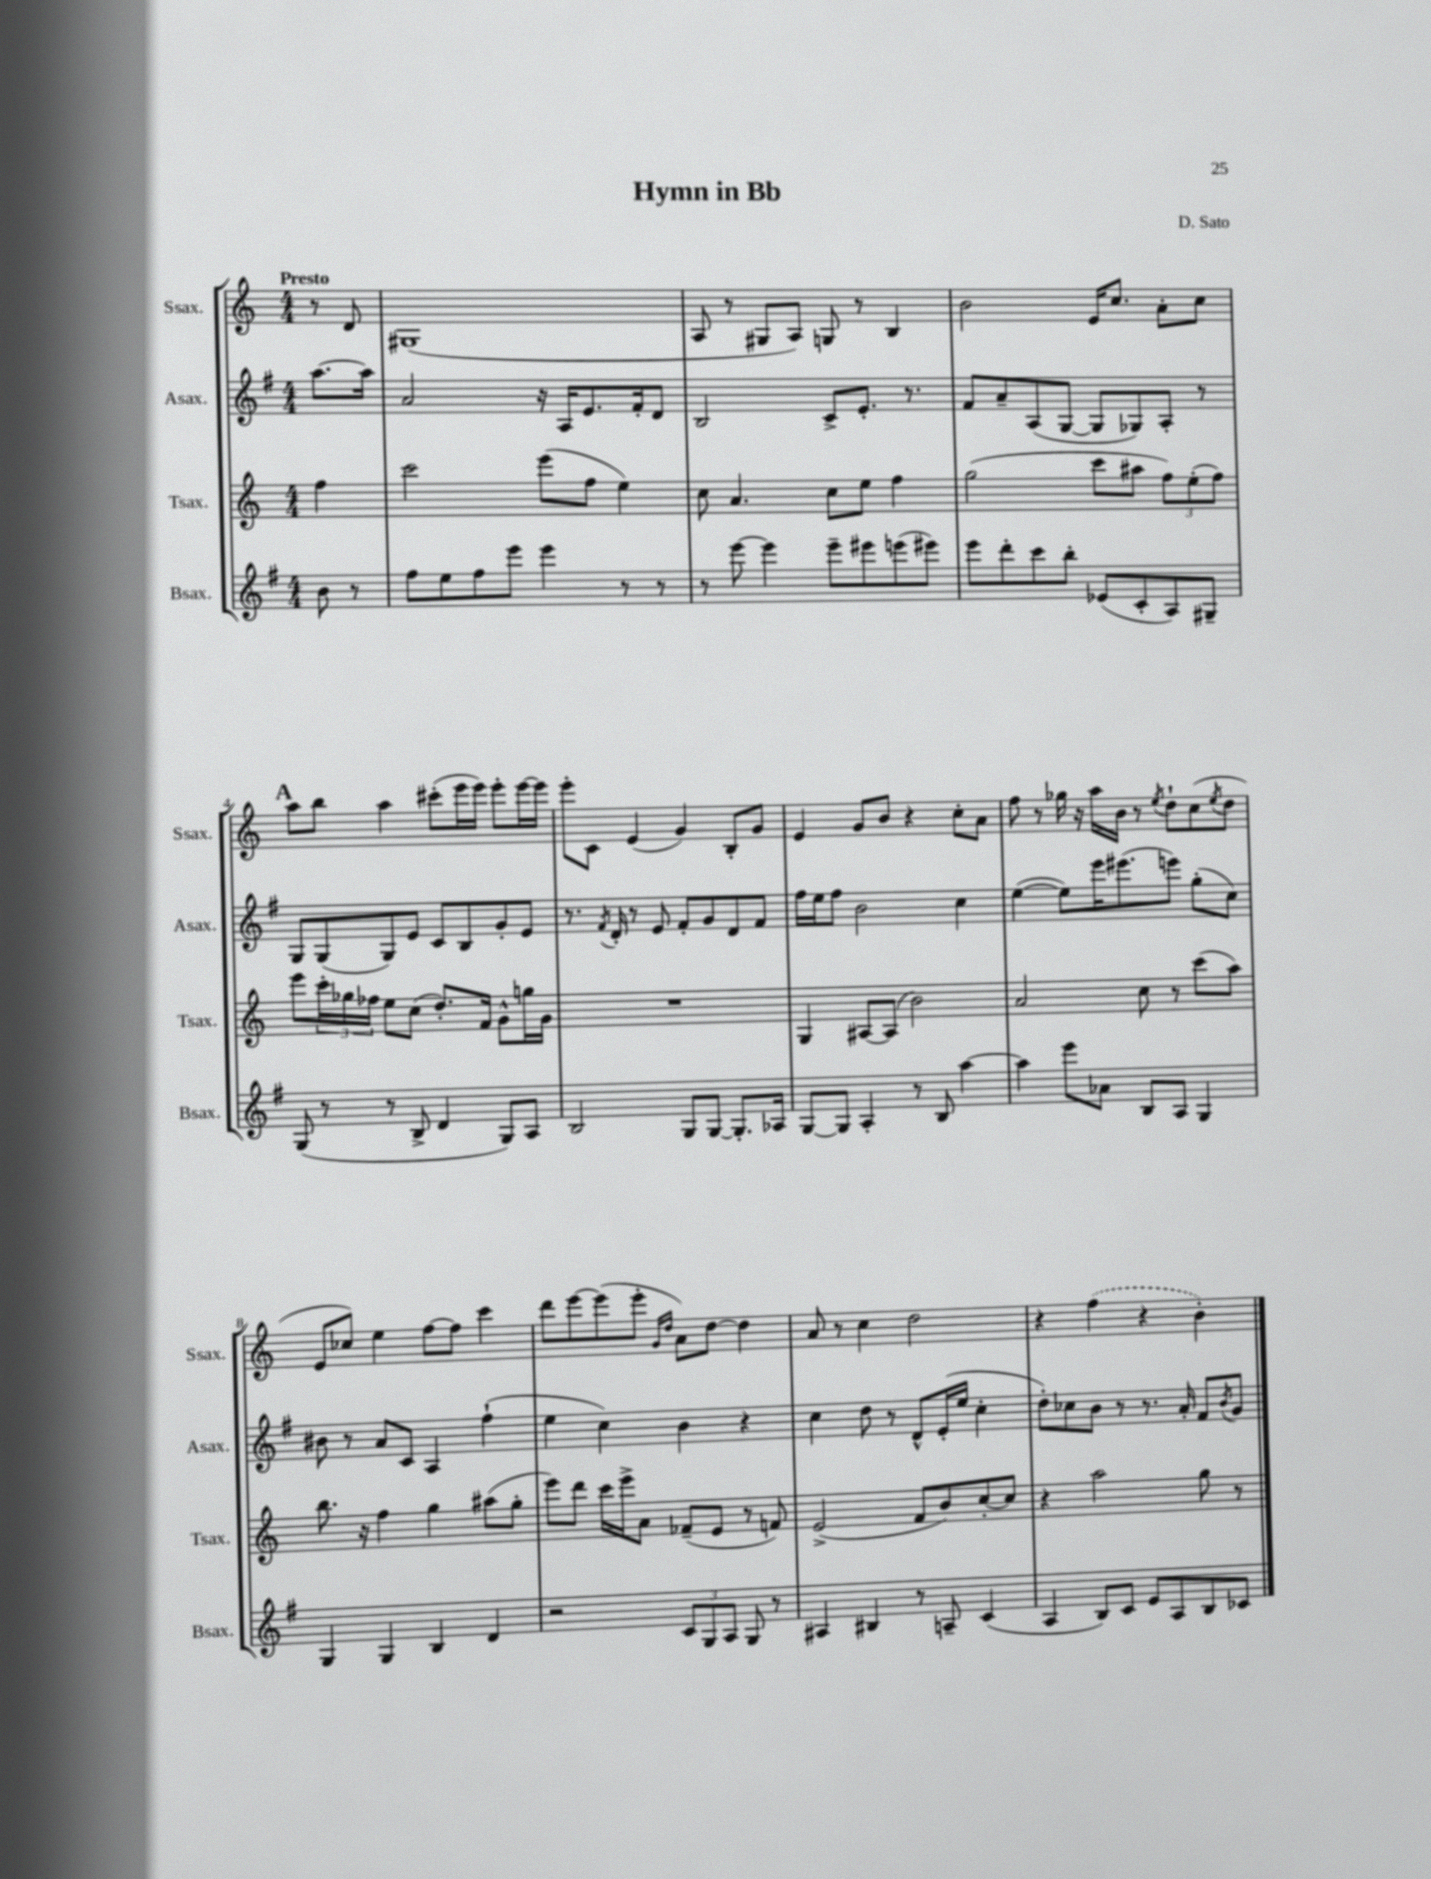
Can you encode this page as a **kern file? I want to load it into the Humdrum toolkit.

**kern	**kern	**kern	**kern
*part4	*part3	*part2	*part1
*staff4	*staff3	*staff2	*staff1
*I"Bsax.	*I"Tsax.	*I"Asax.	*I"Ssax.
*I'Bsax.	*I'Tsax.	*I'Asax.	*I'Ssax.
*clefG2	*clefG2	*clefG2	*clefG2
*k[f#]	*k[]	*k[f#]	*k[]
*M4/4	*M4/4	*M4/4	*M4/4
=	=	=	=
!	!	!	!LO:TX:a:B:t=Presto
8b\	4ff\	[8.aa\L	8r
8r	.	.	8d/
.	.	16aa\Jk]	.
=1	=1	=1	=1
8ff#\L	2ccc\	2a/	(1G#X
8ee\	.	.	.
8ff#\	.	.	.
8eee\J	.	.	.
4eee\	(8eee\L	16r	.
.	.	16A/KL	.
.	8ff\J	8.e/	.
8r	4ee\)	.	.
.	.	16f#'/k	.
8r	.	8d/J	.
=2	=2	=2	=2
8r	8cc\	2B/	8A/
[8eee\	4.a/	.	8r
4eee\]	.	.	8G#X/L
.	.	.	8A/J)
8eee~\L	8cc\L	8c^/L	8Gn/
8eee#X\	8ee\J	8.e'/J	8r
(8eeen\	4ff\	.	4B/
.	.	8.r	.
8eee#X\J)	.	.	.
=3	=3	=3	=3
8eee\L	(2gg\	8f#/L	2b\
8ddd'\	.	8a~/	.
8ccc\	.	(8A/	.
8bb'\J	.	[8G/J	.
(8e-X/L	8ccc\L	8G/L]	16e/KL
.	.	.	8.cc/J
8c'/	8aa#X\J	8G-X/)	.
8A/)	12ff\L)	8A'/J	8a'\L
.	(12ee'\	.	.
8G#X~/J	.	8r	8cc\J
.	12ff\J)	.	.
!!LO:LB:g=z
!!LO:REH:place=s1:t=A
=4	=4	=4	=4
(8G/	8eee\L	8G/L	8aa\L
8r	24ccc'\L	(8G/	8bb\J
.	24gg-X\	.	.
.	24ff-X\JJ	.	.
8r	8ee\L	8G/)	4aa\
8B^/	(8cc\J	8e/J	.
4d/	8.dd'/L)	8c/L	(8ccc#X'\L
.	.	8B/	16eee\L
.	16f/Jk	.	16eee\JJ)
8G/L)	8g^^\L	8g'/	8eee'\L
8A/J	16ggn\L	8e/J	[16eee\L
.	16g\JJ	.	16eee\JJ]
=5	=5	=5	=5
2B/	1r	8.r	8eee'\L
.	.	.	8c\J
.	.	8qf#/	.
.	.	16d'/	.
.	.	8r	(4e/
.	.	8e/	.
8G/L	.	8f#'/L	4g/)
[8G/J	.	8g/	.
8.G'/L]	.	8d/	8B'/L
.	.	8f#/J	8g/J
16A-X/Jk	.	.	.
=6	=6	=6	=6
[8G/L	4G/	16ff#\LL	4e/
.	.	16ee\J	.
8G/J]	.	8ff#\J	.
4A'/	[8A#X/L	2b\	8g/L
.	(8A#/J]	.	8b/J
8r	2b\)	.	4r
8B/	.	.	.
[4aa\	.	4cc\	8cc'\L
.	.	.	8a\J
=7	=7	=7	=7
4aa\]	2a/	([4ee\	8ff\
.	.	.	8r
8eee\L	.	8ee\L])	16gg-X\
.	.	.	16r
8a-X\J	.	16eee\K	16aa\LL
.	.	(8.eee#X\	16b\JJ
8B/L	8cc\	.	8r
.	.	.	8qee/
8A/J	8r	8eeen\J)	8dd`\L
4G/	(8ccc\L	(8gg'\L	(8cc\
.	.	.	8qee/
.	8aa\J)	8cc\J)	8dd\J
!!LO:LB:g=z
=8	=8	=8	=8
4G/	8.bb\	8b#X\	8e/L
.	.	8r	8cc-X/J)
.	16r	.	.
4G/	4ff\	8a/L	4ee\
.	.	8c/J	.
4B/	4gg\	4A/	[8ff\L
.	.	.	8ff\J]
4d/	(8aa#X\L	(4ff#`\	4ccc\
.	8gg'\J	.	.
=9	=9	=9	=9
2r	8eee\L)	4ee\	8ddd\L
.	8ddd\J	.	[8eee\
.	16ccc\LL	4cc\)	(8eee\]
.	16eee^\J	.	.
.	8a\J	.	8eee'\J
.	.	.	16qqg/LL
.	.	.	16qqdd/JJ
12c/L	(8f-X~/L	4b\	8a\L)
12G/	.	.	.
.	8e/J	.	[8dd\J
12A/J	.	.	.
8G/	8r	4r	4dd\]
8r	8fn/)	.	.
=10	=10	=10	=10
4A#X/	(2e^/	4cc\	8a/
.	.	.	8r
4B#X/	.	8dd\	4cc\
.	.	8r	.
8r	8f/L	8d^^/L	2dd\
8An~/	8b/)	(16e'/L	.
.	.	16ee/JJ	.
(4c/	[8cc'/	4cc'\	.
.	8cc/J]	.	.
=11	=11	=11	=11
4A/	4r	8dd'\L)	4r
.	.	8cc-X\	.
8B/L)	2aa\	8b\J	(4ff\
8c/J	.	8r	.
8e/L	.	8.r	4r
8A/	.	.	.
.	.	16a'/	.
8B/	8gg\	8f#/L	4b'\)
.	.	8qb/	.
8c-X/J	8r	8g/J	.
==	==	==	==
*-	*-	*-	*-
